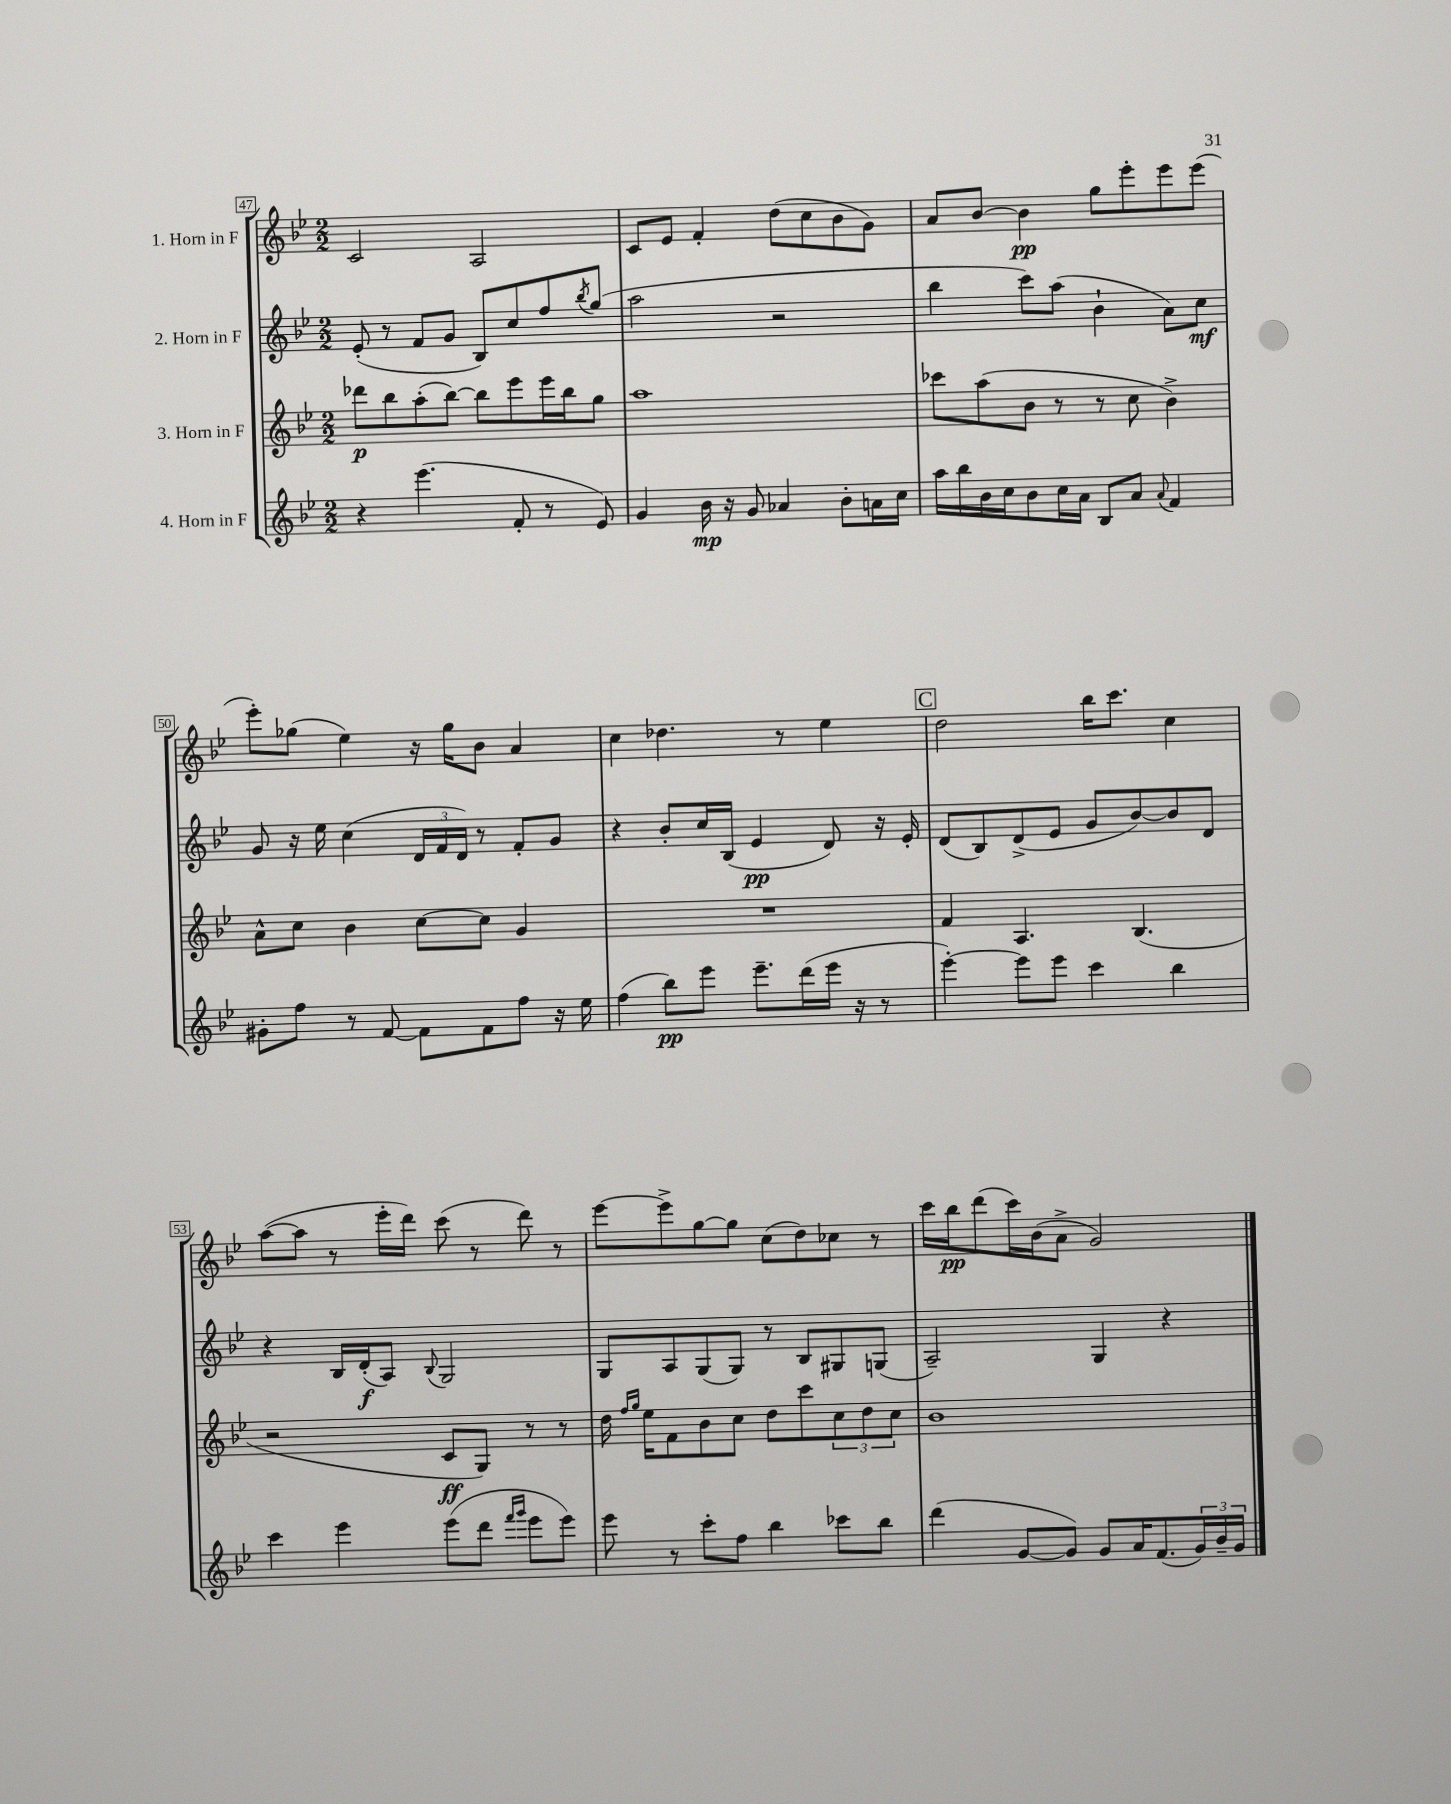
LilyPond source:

<<
\new StaffGroup <<
\new Staff = "s0" \with { instrumentName = "1. Horn in F" } {
    \clef treble \key bes \major \numericTimeSignature \time 2/2
    c'2 a2 |
    c'8 ees'8 f'4-. d''8( c''8 bes'8 g'8) |
    a'8 bes'8~ bes'4\pp g''8 ees'''8-. ees'''8 ees'''8( |
    ees'''8-.) ges''8( ees''4) r16 ges''16 bes'8 a'4 |
    c''4 des''4. r8 ees''4 |
    \mark \markup { \box "C" } d''2 bes''16 c'''8. c''4 |
    a''8~( a''8 r8 ees'''16-. d'''16) c'''8( r8 d'''8) r8 |
    ees'''8~ ees'''8-> g''8~ g''8 c''8( d''8) ces''8 r8 |
    c'''16 bes''16\pp d'''8( c'''16) bes'16( a'8-> g'2) \bar "|." |
}
\new Staff = "s1" \with { instrumentName = "2. Horn in F" } {
    \clef treble \key bes \major \numericTimeSignature \time 2/2
    ees'8-.( r8 f'8 g'8 bes8) c''8 f''8 \acciaccatura { bes''8 } g''8( |
    a''2 r2 |
    bes''4 c'''8) a''8( bes'4-! a'8) c''8\mf |
    g'8 r16 ees''16 c''4( \tuplet 3/2 { d'16 f'16 d'16) } r8 f'8-. g'8 |
    r4 bes'8-. c''16 bes16( ees'4\pp d'8) r16 ees'16-. |
    \mark \markup { \box "C" } d'8( bes8) d'8->( ees'8 g'8 bes'8~) bes'8 d'8 |
    r4 bes16 d'16-.\f( a8) \appoggiatura { bes8 } g2 |
    g8 a8 g8( g8) r8 bes8 gis8 g8( |
    a2--) g4 r4 \bar "|." |
}
\new Staff = "s2" \with { instrumentName = "3. Horn in F" } {
    \clef treble \key bes \major \numericTimeSignature \time 2/2
    des'''8\p bes''8 a''8-.( bes''8~) bes''8 ees'''8 ees'''16 bes''16 g''8 |
    a''1 |
    ces'''8 a''8( bes'8 r8 r8 c''8 bes'4->) |
    a'8-^ c''8 bes'4 c''8~ c''8 g'4 |
    R1 |
    \mark \markup { \box "C" } f'4 a4. bes4.( |
    r2 c'8\ff g8) r8 r8 |
    d''16 \grace { f''16 g''16 } ees''16 f'8 bes'8 c''8 d''8 c'''8 \tuplet 3/2 { c''8 d''8 c''8 } |
    bes'1 \bar "|." |
}
\new Staff = "s3" \with { instrumentName = "4. Horn in F" } {
    \clef treble \key bes \major \numericTimeSignature \time 2/2
    r4 ees'''4.( f'8-. r8 ees'8) |
    g'4 bes'16\mp r16 g'8 aes'4 bes'8-. a'16 c''16 |
    a''16 bes''16 bes'16 c''16 bes'8 c''16 a'16 bes8 a'8 \appoggiatura { a'8 } f'4 |
    gis'8-. f''8 r8 f'8~ f'8 f'8 f''8 r16 ees''16 |
    f''4( bes''8\pp) ees'''8 ees'''8.-- d'''16( ees'''16 r16 r8 |
    \mark \markup { \box "C" } ees'''4~-.) ees'''8 ees'''8 c'''4 bes''4 |
    c'''4 ees'''4 ees'''8( d'''8 \grace { f'''16 g'''16 } ees'''8 ees'''8) |
    ees'''8 r8 c'''8-. f''8 bes''4 ces'''8 bes''8 |
    d'''4( g'8~ g'8) g'8 a'16 f'8.( \tuplet 3/2 { g'16) bes'16-- g'16 } \bar "|." |
}
>>
>>
\layout { \context { \Score currentBarNumber = #47 \override BarNumber.stencil = #(make-stencil-boxer 0.1 0.3 ly:text-interface::print) } }
